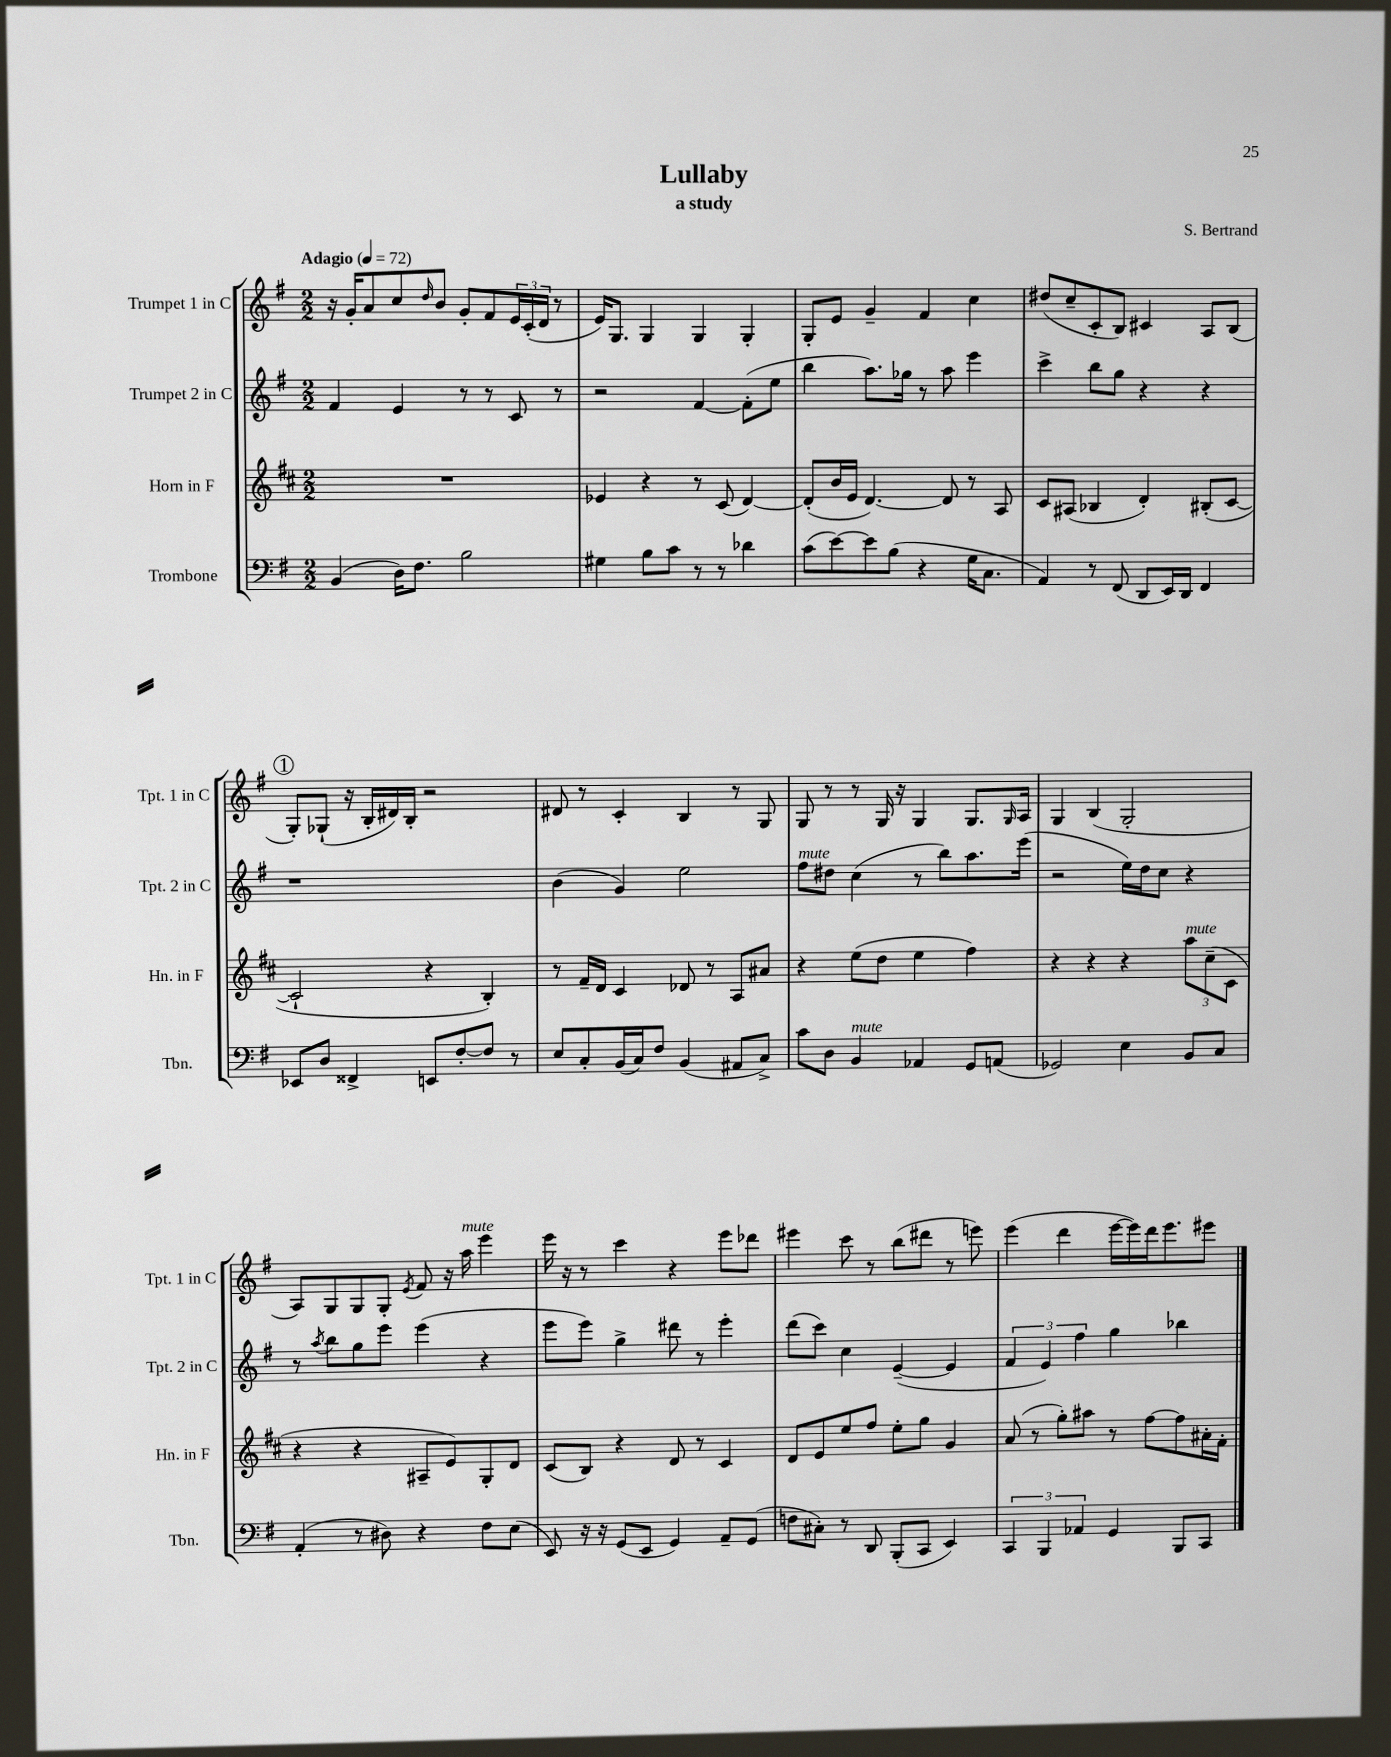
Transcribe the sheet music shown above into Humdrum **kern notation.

**kern	**kern	**kern	**kern
*staff4	*staff3	*staff2	*staff1
*clefF4	*clefG2	*clefG2	*clefG2
*k[f#]	*k[f#c#]	*k[f#]	*k[f#]
*M2/2	*M2/2	*M2/2	*M2/2
*MM72	*MM72	*MM72	*MM72
(4BB	1r	4f#	16r
.	.	.	16g'
.	.	.	8a
16D)	.	4e	8cc
8.F#	.	.	.
.	.	.	16qqdd
.	.	.	8b
2B	.	8r	8g'
.	.	8r	8f#
.	.	8c	24e
.	.	.	(24c'
.	.	.	24d
.	.	8r	8r
=	=	=	=
4G#	4e-	2r	16e)
.	.	.	8.G
8B	4r	.	4G
8c	.	.	.
8r	8r	[4f#	4G
8r	(8c#	.	.
4d-	[4d)	(8f#']	4G'
.	.	8ee	.
=	=	=	=
(8c	(8d']	4bb	8G'
[8e)	16b	.	8e
.	16e	.	.
8e]	[4.d)	8.aa)	4g~
(8B	.	.	.
.	.	16gg-	.
4r	.	8r	4f#
.	8d]	8aa	.
16G	8r	4eee	4cc
8.C	.	.	.
.	8A	.	.
=	=	=	=
4AA)	8c#	4ccc^	(8dd#
.	(8A#	.	8cc~
8r	4B-	8bb	8c'
(8FF#	.	8gg	8B)
8DD	4d')	4r	4c#
16EE)	.	.	.
16DD	.	.	.
4FF#	(8B#'	4r	8A
.	[8c#	.	(8B
=	=	=	=
8EE-	2c#`]	1r	8G')
8D	.	.	(8G-`
4FF##^	.	.	16r
.	.	.	16B'
.	.	.	16d#)
.	.	.	16B'
8EE	4r	.	2r
[8F#'	.	.	.
8F#]	4B')	.	.
8r	.	.	.
=	=	=	=
8E	8r	(4b	8d#
8C'	16f#~	.	8r
.	16d	.	.
(16BB	4c#	4g)	4c'
16C)	.	.	.
8F#	.	.	.
(4BB	8d-	2ee	4B
.	8r	.	.
8AA#	8A	.	8r
8C^)	8a#	.	8G
=	=	=	=
8c	4r	8ff#	8G
8D	.	8dd#	8r
4BB	(8ee	(4cc	8r
.	8dd	.	16G
.	.	.	16r
4AA-	4ee	8r	4G
.	.	8bb)	.
8GG	4ff#)	8.aa	8.G
(8AA	.	.	.
.	.	.	16qqG
.	.	(16eee	16A
=	=	=	=
2GG-)	4r	2r	4G
.	4r	.	(4B
4E	4r	16ee)	2G'
.	.	16dd	.
.	.	8cc	.
8BB	12aa	4r	.
.	(12cc#~	.	.
8C	.	.	.
.	12c#	.	.
=	=	=	=
(4AA'	4r	8r	8A)
.	.	8qaa	.
.	.	8bb	8G
8r	4r	8gg	8G
8D#)	.	8eee	8G'
.	.	.	8qe
4r	8A#~	(4eee	8f#
.	8e)	.	16r
.	.	.	16aa
8F#	8G'	4r	4eee
(8E	8d	.	.
=	=	=	=
8EE)	(8c#	8eee	16eee
.	.	.	16r
16r	8B)	8eee)	8r
16r	.	.	.
(8GG	4r	4gg^	4ccc
8EE	.	.	.
4GG)	8d	8ddd#	4r
.	8r	8r	.
8AA~	4c#	4eee'	8eee
(8GG	.	.	8ddd-
=	=	=	=
8F	8d	(8ddd	4eee#
8C#')	8e	8ccc)	.
8r	8ee	4cc	8ccc
8DD	8ff#	.	8r
(8BBB'	8ee'	([4e~	(8bb
8CC	8gg	.	8ddd#
4EE)	4g	4e]	8r
.	.	.	8eee)
=	=	=	=
6CC	(8a	6f#	(4eee
.	8r	.	.
6BBB	.	6e)	.
.	8gg')	.	4ddd
6AA-	.	6ff#	.
.	8aa#	.	.
4GG	8r	4gg	[16eee
.	.	.	16eee])
.	[8ff#	.	16ddd
.	.	.	8.eee
8BBB	8ff#]	4bb-	.
8CC	16a#'	.	8eee#
.	16f#'	.	.
==	==	==	==
*-	*-	*-	*-
